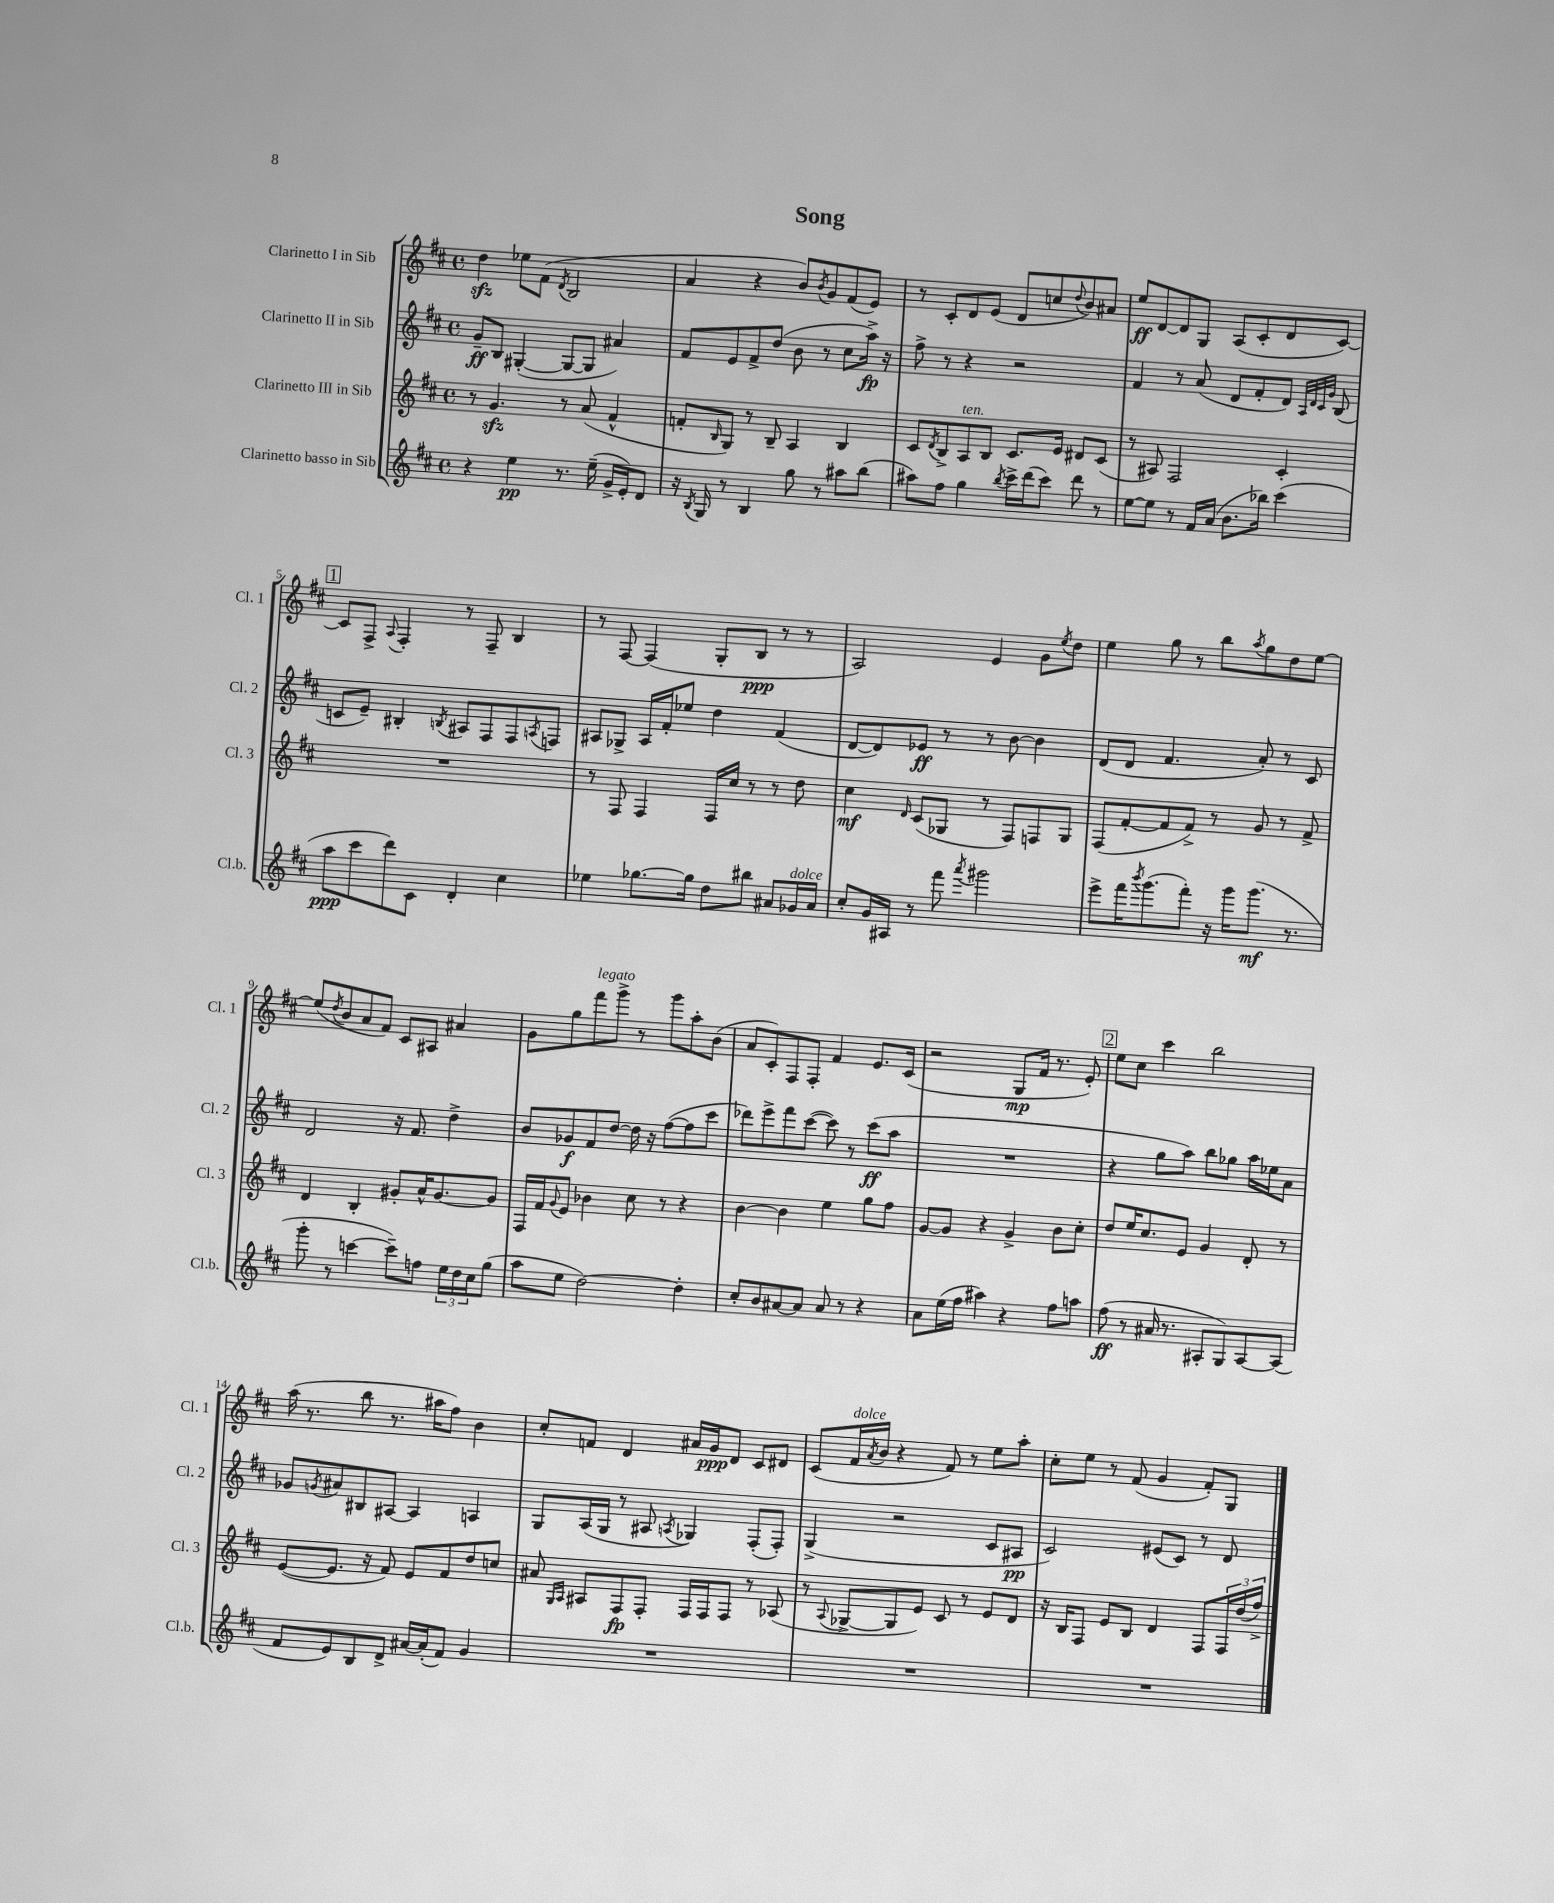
\header { title = "Song" }
<<
\new StaffGroup <<
\new Staff = "s0" \with { instrumentName = "Clarinetto I in Sib" shortInstrumentName = "Cl. 1" } {
    \clef treble \key d \major \defaultTimeSignature \time 4/4
    d''4\sfz ees''8 fis'8( \acciaccatura { d'8 } b2 |
    a'4 r4 b'8) \acciaccatura { b'8 } g'8 fis'8( e'8) |
    r8 cis'8-. d'8 e'8( d'8 c''8 \appoggiatura { d''8 } b'8) ais'8 |
    e''8\ff d'8~ d'8 g8 a8( cis'8-. d'8 cis'8~) |
    \mark \markup { \box "1" } cis'8 fis8-> \appoggiatura { a8 } fis4-. r8 fis8-- b4 |
    r8 fis8~ fis4( g8-. b8\ppp r8 r8 |
    a2) e'4 g'8 \acciaccatura { e''8 } d''8 |
    e''4 g''8 r8 b''8 \acciaccatura { a''8 } g''8 d''8 e''8~ |
    e''8( \acciaccatura { d''8 } b'8 a'8 fis'8) cis'8 ais8 ais'4 |
    g'8 g''8 fis'''8^\markup { \italic "legato" } g'''8-> r8 g'''8 a''8-. b'8( |
    a'8 cis'8-.) fis8 fis8-. fis'4 e'8. cis'16( |
    r2 g8\mp fis'16 r8. e'8-.) |
    \mark \markup { \box "2" } e''8 cis''8 cis'''4 b''2 |
    a''16( r8. b''8 r8. ais''16 fis''8) b'4 |
    cis''8-. f'8 d'4 ais'16 g'16\ppp d'8 cis'8 dis'8 |
    cis'8( fis'16^\markup { \italic "dolce" } \acciaccatura { a'8 } b'16 r4 fis'8) r8 e''8 a''8-. |
    cis''8-. e''8 r8 fis'8( g'4 fis'8-.) g8 \bar "|." |
}
\new Staff = "s1" \with { instrumentName = "Clarinetto II in Sib" shortInstrumentName = "Cl. 2" } {
    \clef treble \key d \major \defaultTimeSignature \time 4/4
    g'8--\ff b8 gis4~-.( gis8~ gis8 ais'4) |
    fis'8 e'8 fis'8-> d''8( b'8 r8 cis''8 a''16->\fp) r16 |
    fis''8-> r8 r4 r2 |
    fis'4 r8 a'8( d'8 fis'8-. d'8) \grace { a32 d'32 cis'32 g'32 } b8( |
    \mark \markup { \box "1" } c'8 e'8--) bis4-. \acciaccatura { b8 } ais8 fis8 fis8 \acciaccatura { a8 } f8 |
    ais8 ges8-> ais16 fis'16-. ees''8 d''4 fis'4( |
    d'8~ d'8) ees'8\ff r8 r8 b'8~ b'4 |
    d'8( d'8 fis'4. a'8-.) r8 cis'8 |
    d'2 r16 fis'8. d''4-> |
    b'8 ges'8\f fis'8 d''8~ d''16 r16 fis''8~( fis''8 cis'''8 |
    des'''8) e'''8-> fis'''8 cis'''8~( cis'''8) r8 cis'''8\ff( a''8 |
    R1 |
    \mark \markup { \box "2" } r4 g''8 a''8) b''8 ges''8 a''16 ees''16 a'8 |
    ges'8 \acciaccatura { g'8 } ais'8 bis8 ais8~ ais4 a4 |
    g8 a16( g16 r8 ais8 \acciaccatura { a8 } ges4) fis8-.( fis8-.) |
    g4->( r2 cis'8 ais8\pp |
    cis'2) eis'8( cis'8) r8 d'8 \bar "|." |
}
\new Staff = "s2" \with { instrumentName = "Clarinetto III in Sib" shortInstrumentName = "Cl. 3" } {
    \clef treble \key d \major \defaultTimeSignature \time 4/4
    r8 g'4.\sfz r8 a'8( fis'4-^ |
    f'8-. \grace { b16 } g8) r8 b8-- a4 b4 |
    cis'8 \acciaccatura { d'8 } b8-> a8^\markup { \italic "ten." } b8 cis'8. e'16 dis'8 cis'8( |
    r8 ais8) fis2 cis'4-. |
    \mark \markup { \box "1" } R1 |
    r8 fis8 fis4 fis16 cis''16 r8 r8 d''8 |
    cis''4\mf \grace { d'16 } cis'8( ges8 r8 fis8) f8 ges8 |
    fis8( fis'8~-. fis'8 fis'8->) r8 g'8 r8 fis'8-> |
    d'4 b4-. gis'8-. a'16-^ gis'8.~ gis'8 |
    fis16 fis'16 \appoggiatura { g'8 } e'8 bes'4 cis''8 r8 r4 |
    b'4~ b'4 e''4 g''8 fis''8 |
    g'8~ g'8 r4 g'4-> b'8 cis''8-. |
    \mark \markup { \box "2" } d''8 e''16 cis''8. e'8 g'4 d'8-. r8 |
    e'8~( e'8. r16 fis'8) e'8 fis'8 d''8 c''8 |
    ais'8 \grace { g16 a16 } ais8 fis8\fp fis8-. fis16 fis16 fis8 r8 aes8( |
    r8 \appoggiatura { a8 } ges8~-> ges8 e'8) cis'8 r8 e'8 d'8 |
    r16 b16 fis8 e'8 b8 d'4 fis8 \tuplet 3/2 { fis16 d''16( fis''16->) } \bar "|." |
}
\new Staff = "s3" \with { instrumentName = "Clarinetto basso in Sib" shortInstrumentName = "Cl.b." } {
    \clef treble \key d \major \defaultTimeSignature \time 4/4
    r4 e''4\pp r8. e''16--( g'16-> e'16-.) d'8 |
    r16 \acciaccatura { b8 } g16 r8 b4 g''8 r8 ais''8 b''8( |
    ais''8) fis''8 g''4 \acciaccatura { b''8 } cis'''16-> d'''16( cis'''8) d'''8 r8 |
    e''8~ e''8 r8 fis'16 a'16( b'8. bes''16) cis'''4( |
    \mark \markup { \box "1" } a''8\ppp cis'''8 d'''8) cis'8 d'4-. cis''4 |
    ees''4 ges''8.~ ges''16 d''8 bis''8 ais'8 ges'16^\markup { \italic "dolce" } ais'16 |
    cis''8-. g'16 ais16 r8 fis'''8 \acciaccatura { a'''8 } gis'''2 |
    e'''8-> fis'''16 \acciaccatura { b'''8 } g'''8.( fis'''8-.) r16 g'''16 g'''8.\mf( r8. |
    g'''8-. r8 c'''4~ c'''8--) f''8 \tuplet 3/2 { e''16 d''16 cis''16 } g''8( |
    a''8 e''8 d''2~) d''4-. |
    cis''8-. b'8 ais'8~ ais'8 ais'8 r8 r4 |
    a'8 e''16( fis''16 ais''4) r4 fis''8 a''8 |
    \mark \markup { \box "2" } fis''8\ff( r8 ais'16 r8. ais8-. g8) ais8~ ais8( |
    fis'8 e'8) b8 d'8-> ais'16~ ais'16-.( fis'8) g'4 |
    R1 |
    R1 |
    R1 \bar "|." |
}
>>
>>
